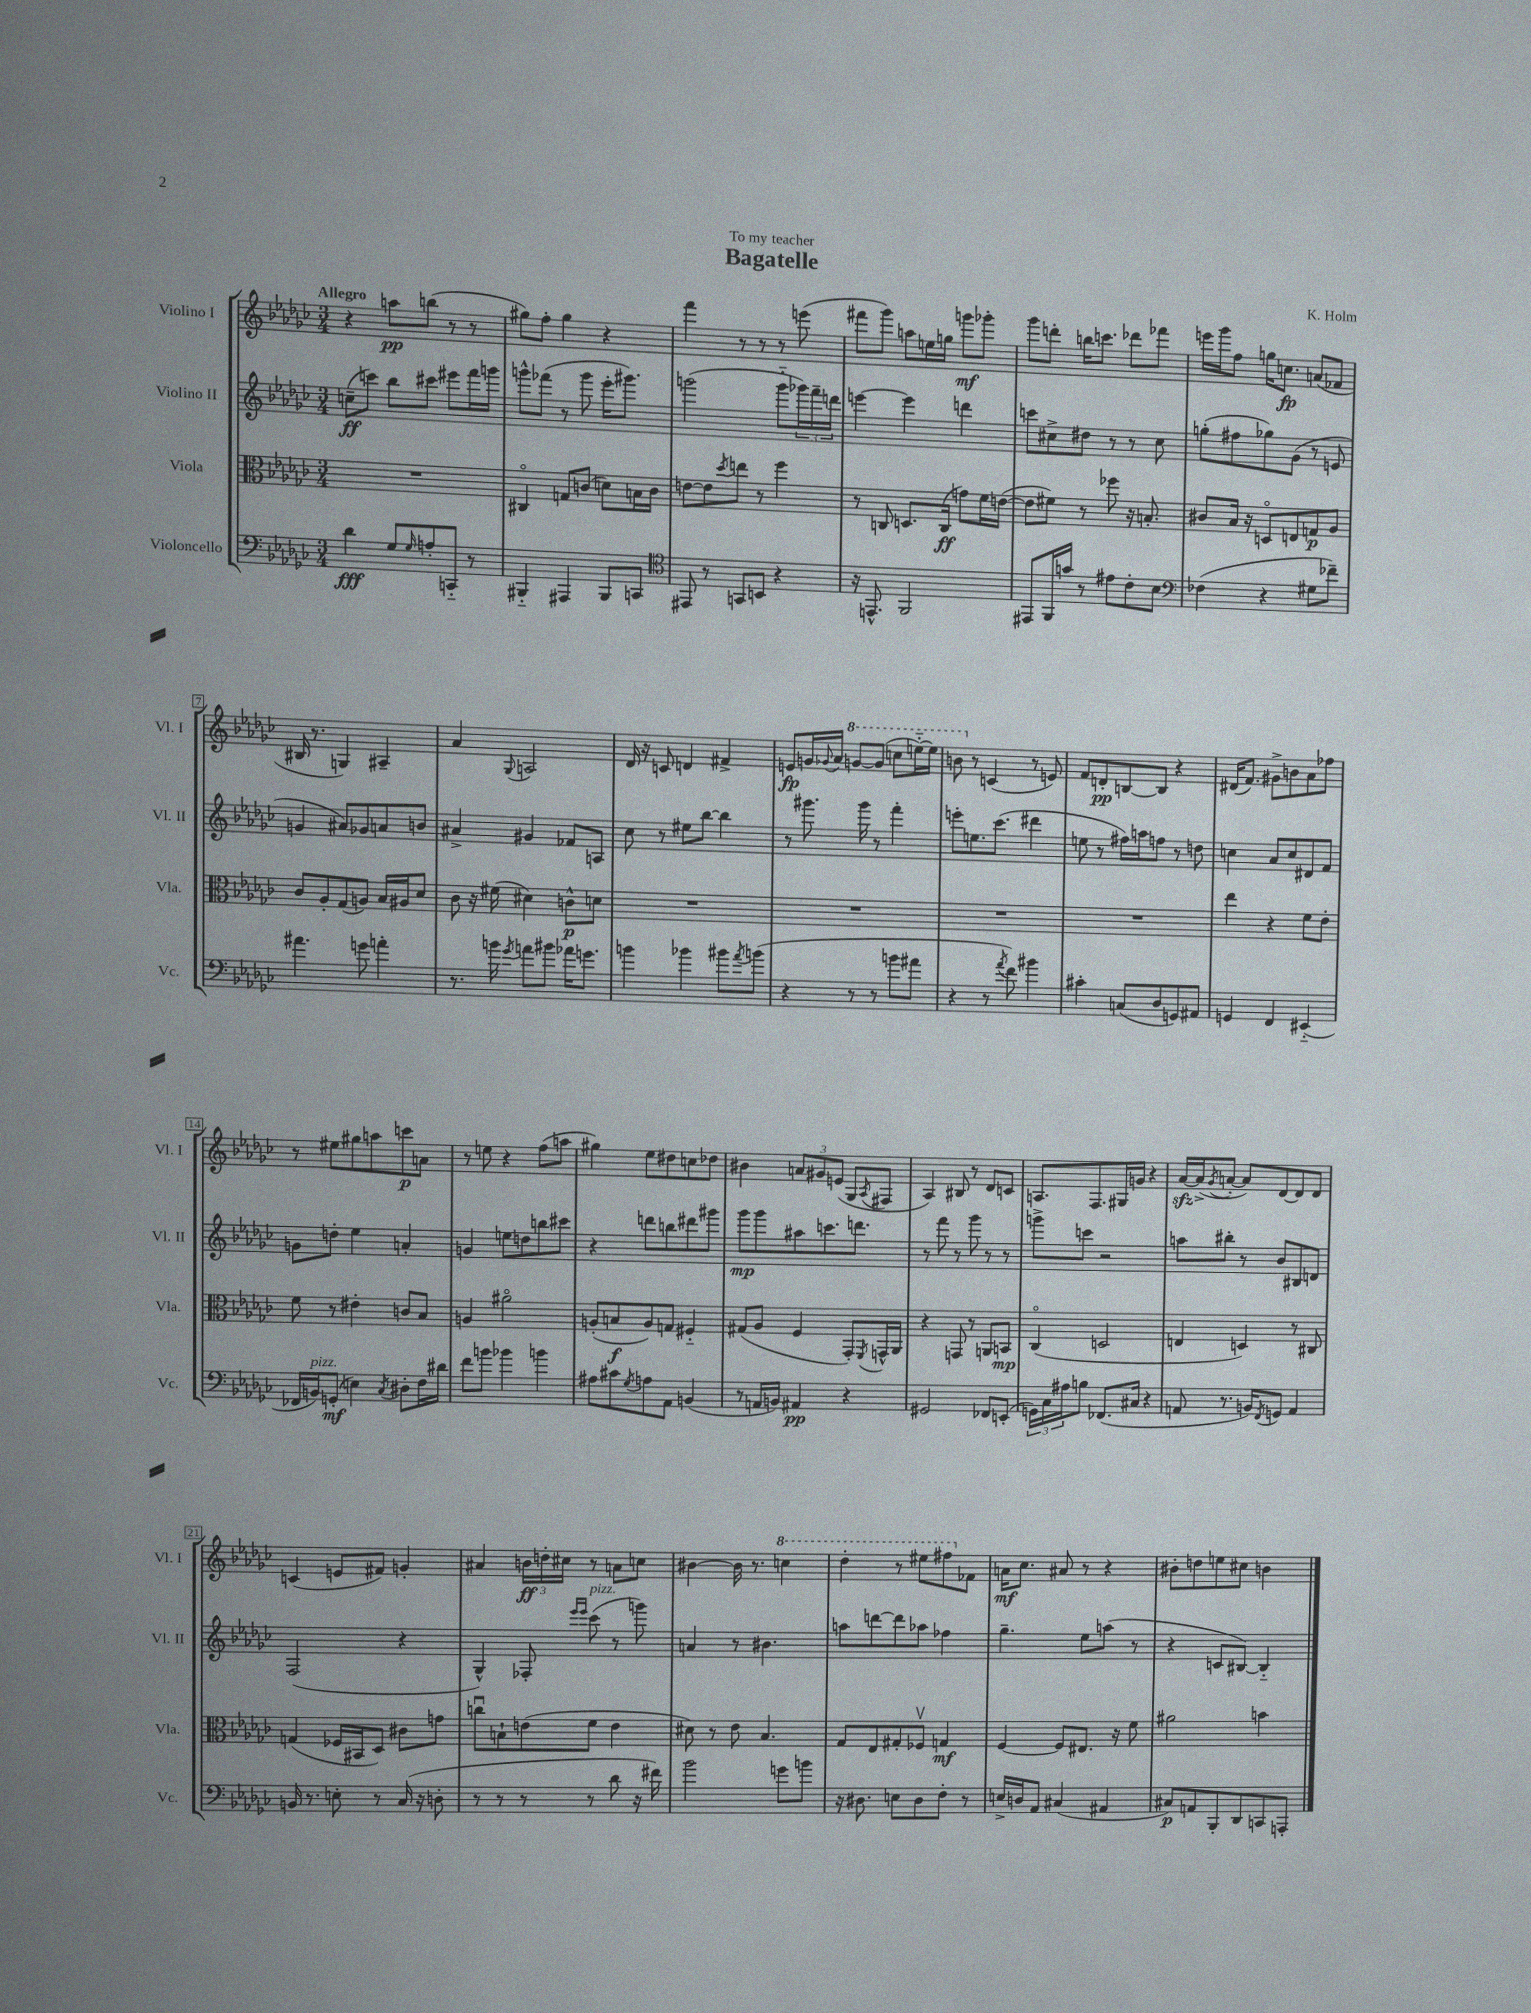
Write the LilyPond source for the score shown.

\header { title = "Bagatelle" composer = "K. Holm" dedication = "To my teacher" }
<<
\new StaffGroup <<
\new Staff = "s0" \with { instrumentName = "Violino I" shortInstrumentName = "Vl. I" } {
    \clef treble \key ges \major \numericTimeSignature \time 3/4 \tempo "Allegro"
    r4 a''8\pp b''8( r8 r8 |
    gis''8) f''8-. gis''4 r4 |
    f'''4 r8 r8 r8 e'''8( |
    fis'''8 ges'''8) a''8 e''16 g''16 g'''8\mf ges'''8-. |
    ges'''8 d'''8-. b''16 c'''8. des'''8 fes'''8 |
    e'''16 ges'''16 f''8 g''16 c''8.\fp a'8( fes'8 |
    bis16 r8. g4) ais4-- |
    aes'4 \appoggiatura { ges8 } a2 |
    des'16 r16 c'8 d'4 fis'4-> |
    e'8\fp g'16 \appoggiatura { ges'8 } aes'16 \ottava #1 g''8~ g''8( c'''8 e'''16~-_) e'''16 |
    b''8 \ottava #0 r8 c'4( r8 e'8) |
    f'8 d'8-.\pp b8~ b8 r4 |
    dis'16( f'8.) gis'8-> b'8 aes'8 fes''8 |
    r8 eis''8 gis''8 a''8 c'''8\p a'8 |
    r8 e''8 r4 f''8( a''8 |
    gis''4) ees''8 dis''8 c''8 des''8 |
    bis'4 \tuplet 3/2 { a'8 gis'8 e'8( } ges8 \acciaccatura { aes8 } fis8 |
    aes4) bis8 r8 des'8 c'8 |
    a8. f8. gis16 g'16 r4 |
    aes'16~\sfz aes'16->( \acciaccatura { ges'8 } a'8~-. a'8) des'8~ des'8 des'8 |
    c'4( e'8 fis'8) g'4-. |
    ais'4 \tuplet 3/2 { b'16\ff d''16-. cis''16 } r8 a'8 c''8 |
    bis'4~ bis'16 r8. \ottava #1 c'''4 |
    des'''4-. r8 eis'''8 fis'''8 \ottava #0 fes'8 |
    a'16\mf ces''8. ais'8 r8 r4 |
    bis'8-. d''8 e''8 cis''8 b'4 \bar "|." |
}
\new Staff = "s1" \with { instrumentName = "Violino II" shortInstrumentName = "Vl. II" } {
    \clef treble \key ges \major \numericTimeSignature \time 3/4
    c''8--\ff( c'''8) bes''8 cis'''8 eis'''8 f'''16 g'''16 |
    g'''8-^ fes'''8( r8 g'''8 ees'''16-. gis'''8.) |
    g'''2( g'''8-_ \tuplet 3/2 { ges'''16) f'''16-- d'''16 } |
    e'''4~ e'''4 d'''4 |
    c'''8 cis''8-> dis''8 r8 r8 cis''8 |
    g''8-.( fis''8 ges''8) ges'8( r8 e'8 |
    g'4 ais'8) ges'8 a'8 b'8 |
    ais'4-> gis'4 fes'8 a8 |
    ces''8 r8 eis''8 bes''8~ bes''4 |
    r8 gis'''8. gis'''16 r8 f'''4-. |
    e'''8-. e''8. ces'''8.( dis'''4 |
    e''8 r8 fis''16) a''16 f''8 r8 d''8 |
    c''4 aes'8 c''8 dis'8 f'8 |
    g'8 d''8-. ees''4 a'4-. |
    g'4 e''8 d''8 b''8 cis'''8 |
    r4 d'''8 b''8 dis'''8 gis'''8 |
    ges'''8\mp ges'''8 ais''8 c'''8. d'''8. |
    r8 f'''8 r8 ges'''8 r8 r8 |
    g'''8-> c'''8 r2 |
    a''8 bis''8-. r8 bes'8 bis8 d'8 |
    f2( r4 |
    ges4-^) fes8-. \grace { ees'''16 ees'''16 } ces'''8^\markup { \italic "pizz." }( r8 g'''8) |
    a'4 r8 bis'4. |
    a''8 d'''8~ d'''8 aes''8 fes''4 |
    ges''4.-- ees''8 a''8( r8 |
    r4 c'8 bis8~) bis4-_ \bar "|." |
}
\new Staff = "s2" \with { instrumentName = "Viola" shortInstrumentName = "Vla." } {
    \clef alto \key ges \major \numericTimeSignature \time 3/4
    R2. |
    cis4\flageolet g8 c'8( d'8) b16 c'16 |
    e'8~ e'8 \acciaccatura { des''8 } e''8 r8 f''4 |
    r8 c8 d8. c16\ff( g'8) f'16 e'16~( |
    e'8 fis'8) r8 fes''8 r16 b8.-. |
    cis'8 bes16 r16 d8\flageolet e8 g8\p aes8 |
    ces'8 aes8-. ges8( a8) bes16 ais16 des'8 |
    ces'8 r16 fis'16( dis'4) c'8-^\p d'8 |
    R2. |
    R2. |
    R2. |
    R2. |
    ees''4 r4 f'8 ees'8-. |
    f'8 r8 eis'4-. c'8 bes8 |
    a4 ais'2\flageolet |
    a8-.( b8\f a8) g8 fis4-_ |
    gis8( aes8 f4 ges,8-.) \acciaccatura { f,8 } g,16-^ aes,16 |
    r4 g,8 r8 a,8 b,8\mp |
    ces4\flageolet( d2 |
    e4 d4) r8 cis8 |
    g4( fes16 bis,16 des8) cis'8 g'8 |
    c''8\downbow b8-! e'8( f'8 e'4 |
    dis'8) r8 ees'8 bes4. |
    ges8 ees8 gis8-. fes8\upbow g4\mf |
    f4~ f8 eis8. r16 f'8 |
    ais'2 b'4 \bar "|." |
}
\new Staff = "s3" \with { instrumentName = "Violoncello" shortInstrumentName = "Vc." } {
    \clef bass \key ges \major \numericTimeSignature \time 3/4
    des'4\fff ges8 \grace { ges16 } a8-. c,8-_ r8 |
    bis,,4-_ ais,,4 bis,,8 c,8 |
    \clef tenor eis,8 r8 g,8 b,8 r4 |
    r16 e,8.-^ f,2 |
    eis,8 f,16 g'16 r8 eis'8 ces'8-. bes8 |
    \clef bass fes4( r4 gis8 fes'8--) |
    ais'4. g'8 a'4-. |
    r8. b'16 \acciaccatura { ges'8 } a'8 bis'8 aes'16 g'8. |
    b'4 bes'4 bis'8 \acciaccatura { aes'8 } b'8( |
    r4 r8 r8 b'8 ais'8 |
    r4 r8 \acciaccatura { aes'8 } f'8) bis'4 |
    cis'4-. c8( des8 g,8) ais,8 |
    g,4 f,4 eis,4-_( |
    fes,16 b,16^\markup { \italic "pizz." }) g,8-.\mf( e4) \acciaccatura { ces8 } dis8-. f16 dis'16 |
    f'8 b'8 bes'4 b'4 |
    ais8 cis'8 \acciaccatura { ges8 } a8 aes,8 b,4( |
    r8 a,16 b,16) ais,4\pp r4 |
    gis,2 fes,8 e,8-.( |
    \tuplet 3/2 { g,16) ces16 ais16 } b8 fes,8.( cis16 r4 |
    a,8 r8. b,16) \acciaccatura { f,8 } g,8 a,4 |
    b,16 r8. e8-. r8 ces16( r16 d8-. |
    r8 r8 r8 r8 des'8 r16 fis'16) |
    bes'2 g'8 b'8 |
    r16 dis8. e8 dis8 f8-. r8 |
    e16-> d16 aes,8 cis4( ais,4 |
    cis8\p) a,8 bes,,8-. des,8 c,8 a,,8-. \bar "|." |
}
>>
>>
\layout { \context { \Score \override BarNumber.stencil = #(make-stencil-boxer 0.1 0.3 ly:text-interface::print) } }
